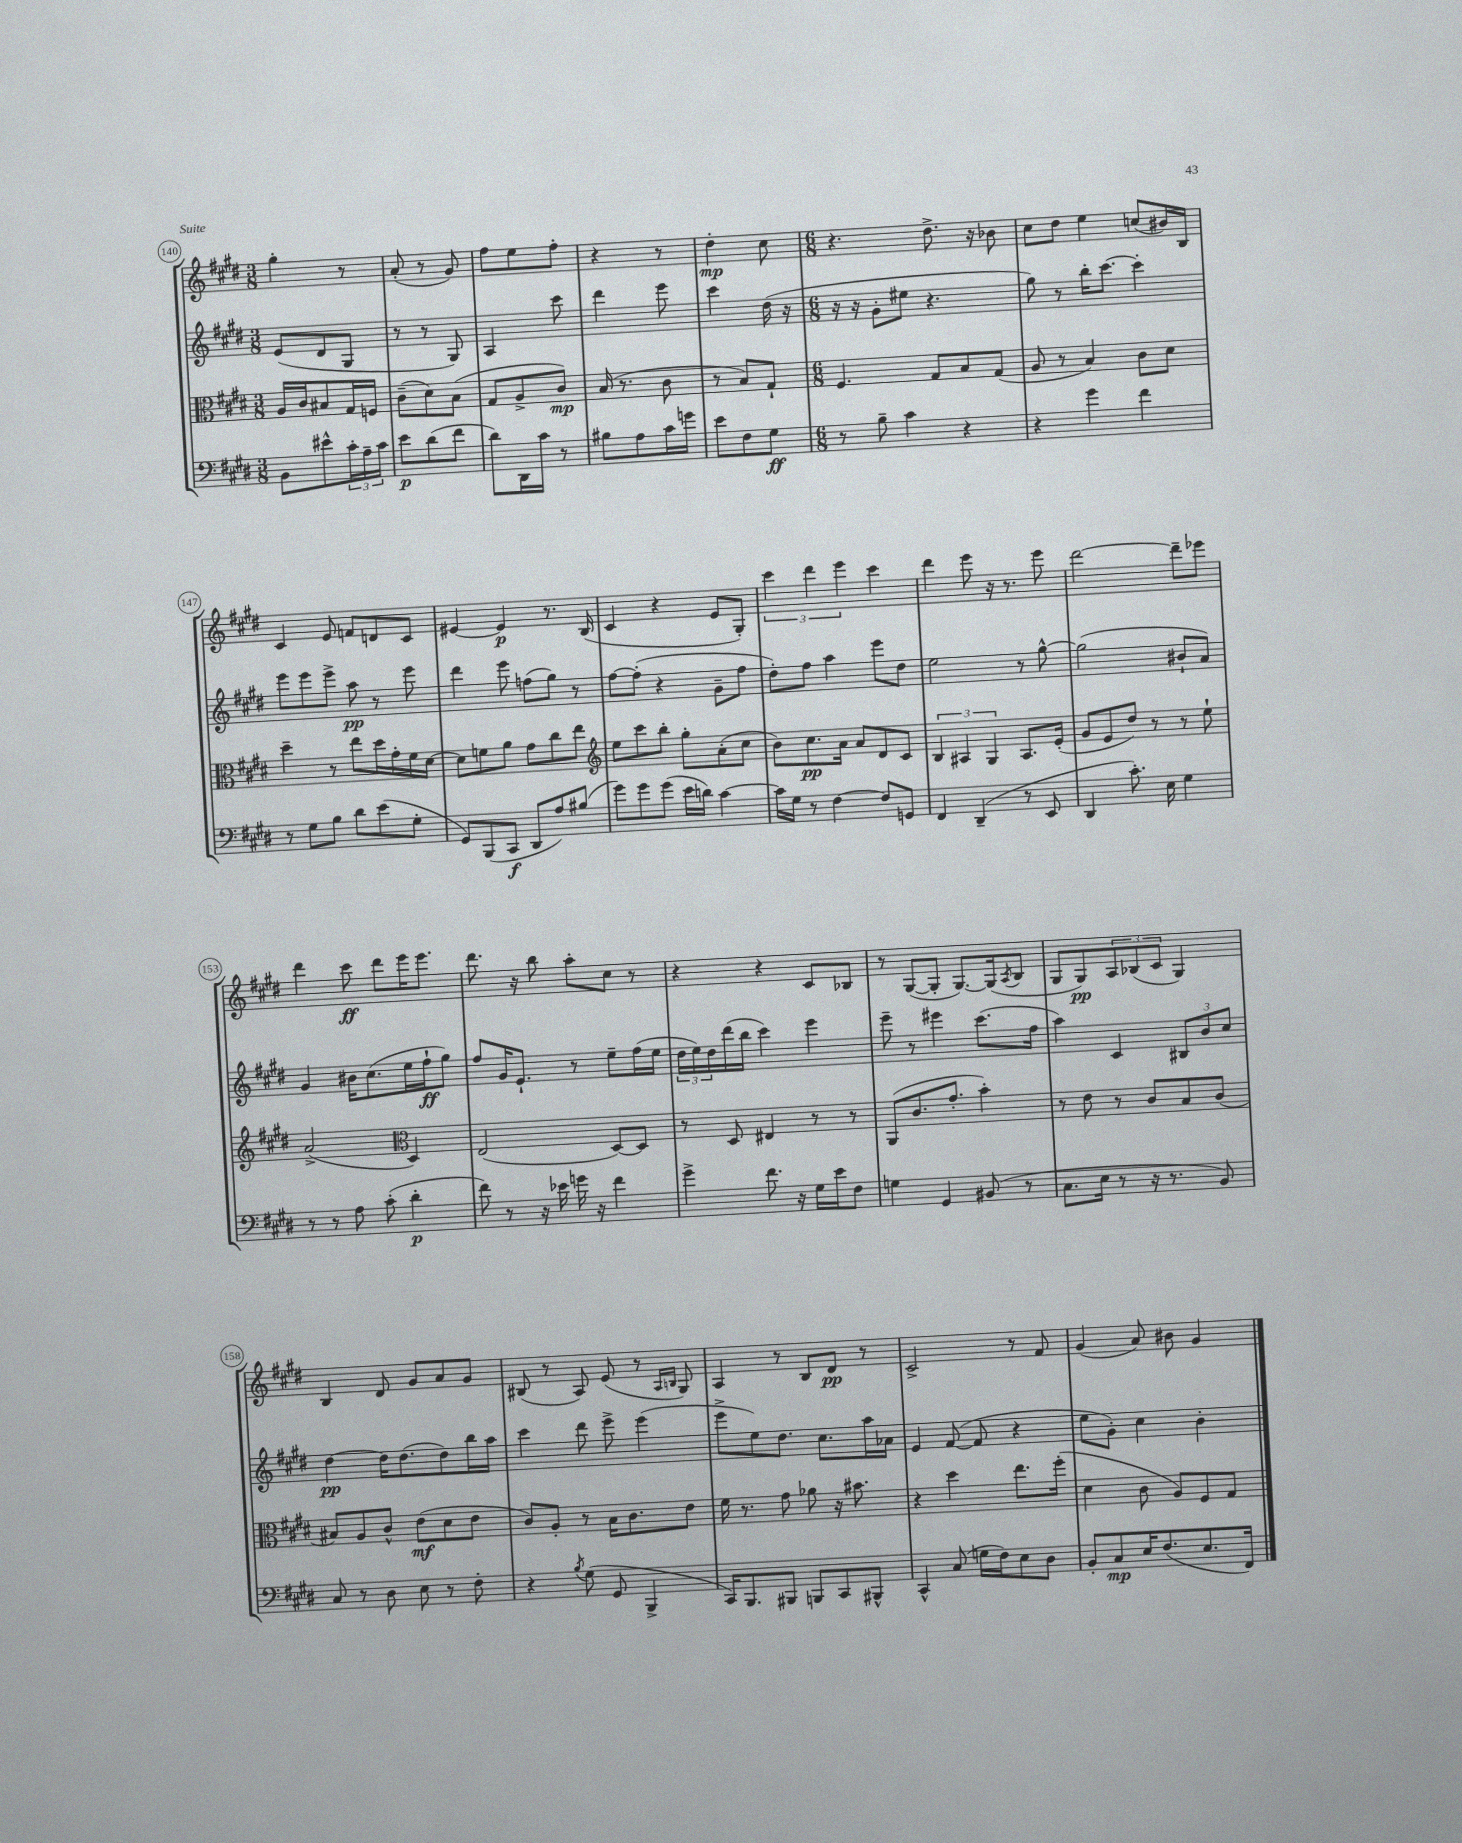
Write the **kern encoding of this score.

**kern	**dynam	**kern	**dynam	**kern	**dynam	**kern	**dynam
*part4	*part4	*part3	*part3	*part2	*part2	*part1	*part1
*staff4	*staff4	*staff3	*staff3	*staff2	*staff2	*staff1	*staff1
*clefF4	*	*clefC3	*	*clefG2	*	*clefG2	*
*k[f#c#g#d#]	*	*k[f#c#g#d#]	*	*k[f#c#g#d#]	*	*k[f#c#g#d#]	*
*M3/8	*	*M3/8	*	*M3/8	*	*M3/8	*
=140	=140	=140	=140	=140	=140	=140	=140
8BB\L	.	16A/LL	.	(8e/L	.	4gg#'\	.
.	.	16c#/J	.	.	.	.	.
8e#X^^\	.	8B#X/	.	8d#/	.	.	.
24c#'\L	.	16G#/L	.	8G#/J	.	8r	.
24A~\	.	.	.	.	.	.	.
.	.	16Fn/JJ	.	.	.	.	.
24c#\JJ	.	.	.	.	.	.	.
=141	=141	=141	=141	=141	=141	=141	=141
8e\L	p	(8c#~\L	.	8r	.	(8a'/	.
(8d#\	.	8d#\)	.	8r	.	8r	.
8f#\J	.	(8B\J	.	8G#/)	.	8g#/)	.
=142	=142	=142	=142	=142	=142	=142	=142
8d#\L)	.	8G#/L	.	4A/	.	8ff#\L	.
16DD#\L	.	8A^/	.	.	.	8ee\	.
16c#\JJ	.	.	.	.	.	.	.
8r	.	8c#/J)	mp	8ccc#\	.	8ff#'\J	.
=143	=143	=143	=143	=143	=143	=143	=143
8B#X\L	.	(16B/	.	4ddd#\	.	4r	.
.	.	8.r	.	.	.	.	.
8A\	.	.	.	.	.	.	.
16c#\L	.	8c#\	.	8eee\	.	8r	.
16gn\JJ	.	.	.	.	.	.	.
=144	=144	=144	=144	=144	=144	=144	=144
8e\L	.	8r	.	4ccc#\	.	4dd#'\	mp
8F#\	.	8B/L)	.	.	.	.	.
8G#\J	ff	8G#`/J	.	(16dd#\	.	8cc#\	.
.	.	.	.	16r	.	.	.
=145	=145	=145	=145	=145	=145	=145	=145
*M6/8	*	*M6/8	*	*M6/8	*	*M6/8	*
8r	.	4.F#/	.	16r	.	4.r	.
.	.	.	.	16r	.	.	.
8B~\	.	.	.	8g#'\L	.	.	.
4c#\	.	.	.	8ee#X\J	.	.	.
.	.	8G#/L	.	4.r	.	8.dd#^\	.
4r	.	8B/	.	.	.	.	.
.	.	.	.	.	.	16r	.
.	.	(8G#/J	.	.	.	8b-X\	.
=146	=146	=146	=146	=146	=146	=146	=146
4r	.	8A/	.	8gg#\)	.	8cc#\L	.
.	.	8r	.	8r	.	8dd#\J	.
4g#\	.	4B/)	.	16bb'\KL	.	4ee\	.
.	.	.	.	[8.ccc#\J	.	.	.
4f#\	.	8c#\L	.	4ccc#'\]	.	(8ccn/L	.
.	.	8d#\J	.	.	.	16b#X/L)	.
.	.	.	.	.	.	16B/JJ	.
!!LO:LB:g=z
=147	=147	=147	=147	=147	=147	=147	=147
8r	.	4dd#~\	.	8eee\L	.	4c#/	.
8G#\L	.	.	.	8eee\	.	.	.
8B\J	.	8r	.	8eee^\J	.	8e/	.
8d#\L	.	8ee\L	.	8aa\	pp	8fn/L	.
(8e\	.	16dd#\L	.	8r	.	8dn/	.
.	.	16g#'\	.	.	.	.	.
8G#'\J	.	16f#\	.	8eee\	.	8c#/J	.
.	.	[16d#\JJ	.	.	.	.	.
=148	=148	=148	=148	=148	=148	=148	=148
8GG#/L)	.	8d#\L]	.	4ddd#\	.	[4e#X/	.
(8BBB/	.	8fn\	.	.	.	.	.
8CC#/J	f	8a\J	.	8eee\	.	4e#/]	p
8DD#/L	.	8g#\L	.	(8ffn\L	.	.	.
8A/)	.	8cc#\	.	8gg#\J)	.	8.r	.
(8B#X/J	.	8ee\J	.	8r	.	.	.
.	.	.	.	.	.	(16B/	.
=149	=149	=149	=149	=149	=149	=149	=149
*	*	*clefG2	*	*	*	*	*
8g#\L)	.	8ee\L	.	[8ff#\L	.	4c#/	.
8g#\	.	8ccc#\	.	(8ff#'\J]	.	.	.
(8g#\J	.	8bb'\J	.	4r	.	4r	.
16e\LL	.	8gg#'\L	.	.	.	.	.
16dn\JJ)	.	.	.	.	.	.	.
[4c#\	.	(8a'\	.	8g#~\L	.	8e/L	.
.	.	8cc#\J	.	8ff#\J	.	8G#'/J)	.
=150	=150	=150	=150	=150	=150	=150	=150
16c#\LL]	.	8b\L)	.	8dd#'\L)	.	6ccc#\	.
16G#\JJ	.	.	.	.	.	.	.
8r	.	8.cc#\	pp	8ff#\J	.	.	.
.	.	.	.	.	.	6ddd#\	.
[4F#\	.	.	.	4aa\	.	.	.
.	.	16a\Jk	.	.	.	.	.
.	.	.	.	.	.	6eee\	.
.	.	8a/L	.	.	.	.	.
8F#/L]	.	8d#/	.	8eee\L	.	4ccc#\	.
8GGn/J	.	8c#/J	.	8dd#\J	.	.	.
=151	=151	=151	=151	=151	=151	=151	=151
4FF#/	.	6B/	.	2ee\	.	4ddd#\	.
.	.	6A#X/	.	.	.	.	.
(4DD#~/	.	.	.	.	.	8eee\	.
.	.	6G#/	.	.	.	.	.
.	.	.	.	.	.	16r	.
.	.	.	.	.	.	8.r	.
8r	.	8.A#/L	.	8r	.	.	.
8EE/	.	.	.	[8gg#^^\	.	8eee\	.
.	.	(16e'/Jk	.	.	.	.	.
=152	=152	=152	=152	=152	=152	=152	=152
4DD#/	.	8g#/L	.	(2gg#\]	.	[2ddd#\	.
.	.	8e/	.	.	.	.	.
8.c#'\)	.	8dd#/J)	.	.	.	.	.
.	.	8r	.	.	.	.	.
16E\	.	.	.	.	.	.	.
4G#\	.	8r	.	8b#X`/L	.	8ddd#~\L]	.
.	.	8ee`\	.	8a/J)	.	8eee-X\J	.
!!LO:LB:g=z
=153	=153	=153	=153	=153	=153	=153	=153
8r	.	(2a^/	.	4g#/	.	4ddd#\	.
8r	.	.	.	.	.	.	.
8A\	.	.	.	16b#X\KL	.	8ccc#\	ff
.	.	.	.	(8.cc#\	.	.	.
(8c#'\	.	.	.	.	.	8ddd#\L	.
*	*	*clefC3	*	*	*	*	*
4d#'\	p	4D#/)	.	16ee\L	.	16eee\K	.
.	.	.	.	16ff#`\J	ff	8.eee\J	.
.	.	.	.	8gg#\J)	.	.	.
=154	=154	=154	=154	=154	=154	=154	=154
8f#\)	.	(2E/	.	8ff#/L	.	8.ddd#\	.
8r	.	.	.	16g#/K	.	.	.
.	.	.	.	8.e`/J	.	16r	.
16r	.	.	.	.	.	8bb\	.
16e-X\	.	.	.	.	.	.	.
16gn\	.	.	.	8r	.	8aa'\L	.
16r	.	.	.	.	.	.	.
4f#\	.	[8D#/L)	.	8ee~\L	.	8cc#\J	.
.	.	8D#/J]	.	(16ff#\L	.	8r	.
.	.	.	.	16ee\JJ	.	.	.
=155	=155	=155	=155	=155	=155	=155	=155
4g#^\	.	8r	.	24dd#\LL	.	4r	.
.	.	.	.	24ee\)	.	.	.
.	.	.	.	24dd#\	.	.	.
.	.	8D#/	.	(16ddd#\	.	.	.
.	.	.	.	16bb\JJ	.	.	.
8.f#\	.	4E#X/	.	4ccc#\)	.	4r	.
16r	.	.	.	.	.	.	.
16G#\LL	.	8r	.	4eee\	.	8c#/L	.
16e\J	.	.	.	.	.	.	.
8F#\J	.	8r	.	.	.	8B-X/J	.
=156	=156	=156	=156	=156	=156	=156	=156
4Gn\	.	(8AA/L	.	8eee~\	.	8r	.
.	.	8.c#/	.	8r	.	([8G#/L	.
4GG#/	.	.	.	4eee#X\	.	8G#'/J]	.
.	.	8.g#'/J	.	.	.	.	.
.	.	.	.	.	.	[8.G#/L)	.
(8BB#X/	.	4b'\)	.	(8.ccc#\L	.	.	.
.	.	.	.	.	.	(16G#/k]	.
.	.	.	.	.	.	8qA/	.
8r	.	.	.	.	.	8B/J	.
.	.	.	.	16ff#\Jk	.	.	.
=157	=157	=157	=157	=157	=157	=157	=157
8.C#\L	.	8r	.	4aa\)	.	8G#/L	.
.	.	8e\	.	.	.	8G#/)	pp
16E\Jk	.	.	.	.	.	.	.
8r	.	8r	.	4c#/	.	12A/	.
.	.	.	.	.	.	(12B-X/	.
16r	.	8c#/L	.	.	.	.	.
.	.	.	.	.	.	12c#/J	.
8.r	.	.	.	.	.	.	.
.	.	8B/	.	12B#X/L	.	4G#/)	.
.	.	.	.	12b/	.	.	.
8BB/)	.	(8c#/J	.	.	.	.	.
.	.	.	.	12cc#/J	.	.	.
!!LO:LB:g=z
=158	=158	=158	=158	=158	=158	=158	=158
8C#/	.	8B#X/L)	.	[4dd#\	pp	4B/	.
8r	.	8A/	.	.	.	.	.
8D#\	.	8c#^^/J	.	16dd#\KL]	.	8d#/	.
.	.	.	.	(8.dd#\	.	.	.
8E\	.	(8e\L	mf	.	.	8g#/L	.
8r	.	8d#\	.	8dd#\)	.	8a/	.
8F#'\	.	8e\J	.	16bb\L	.	8g#/J	.
.	.	.	.	16aa\JJ	.	.	.
=159	=159	=159	=159	=159	=159	=159	=159
4r	.	8c#/L)	.	4ccc#\	.	(8B#X/	.
.	.	8A'/J	.	.	.	8r	.
8qB/	.	.	.	.	.	.	.
(8G#\	.	8r	.	8ddd#\	.	8A/)	.
8GG#/	.	16B\KL	.	8eee^\	.	(8e/	.
.	.	8.c#\	.	.	.	.	.
4BBB^/	.	.	.	(4eee\	.	8r	.
.	.	.	.	.	.	16qqA/LL	.
.	.	.	.	.	.	16qqBn/JJ	.
.	.	8e\J	.	.	.	8G#/)	.
=160	=160	=160	=160	=160	=160	=160	=160
16CC#/KL)	.	16f#\	.	8eee^\L	.	4A/	.
8.BBB/	.	8.r	.	.	.	.	.
.	.	.	.	8ee\)	.	.	.
8BBB#X/J	.	8g#\	.	8.dd#\J	.	8r	.
8BBBn/L	.	8a-X\	.	.	.	8B/L	.
.	.	.	.	8.cc#\L	.	.	.
8CC#/	.	16r	.	.	.	8d#/J	pp
.	.	8.b#X\	.	.	.	.	.
8BBB#X^^/J	.	.	.	16aa\L	.	8r	.
.	.	.	.	16a-X\JJ	.	.	.
=161	=161	=161	=161	=161	=161	=161	=161
4CC#^^/	.	4r	.	4e/	.	2c#^/	.
(8C#/	.	4dd#\	.	([8f#/	.	.	.
16Gn\LL	.	.	.	8f#/]	.	.	.
16F#\J)	.	.	.	.	.	.	.
8E\	.	8.ee\L	.	4r	.	8r	.
8D#\J	.	.	.	.	.	8f#/	.
.	.	(16ff#'\Jk	.	.	.	.	.
=162	=162	=162	=162	=162	=162	=162	=162
8BB'/L	.	4d#\	.	8ee\L	.	(4g#/	.
8C#/	mp	.	.	8g#'\J)	.	.	.
16E/K	.	8c#\	.	4cc#\	.	8a/)	.
(8.F#/	.	.	.	.	.	.	.
.	.	8A/L)	.	.	.	8b#X\	.
8.E/	.	8F#/	.	4b'\	.	4g#/	.
.	.	8G#/J	.	.	.	.	.
16FF#/Jk)	.	.	.	.	.	.	.
==	==	==	==	==	==	==	==
*-	*-	*-	*-	*-	*-	*-	*-
